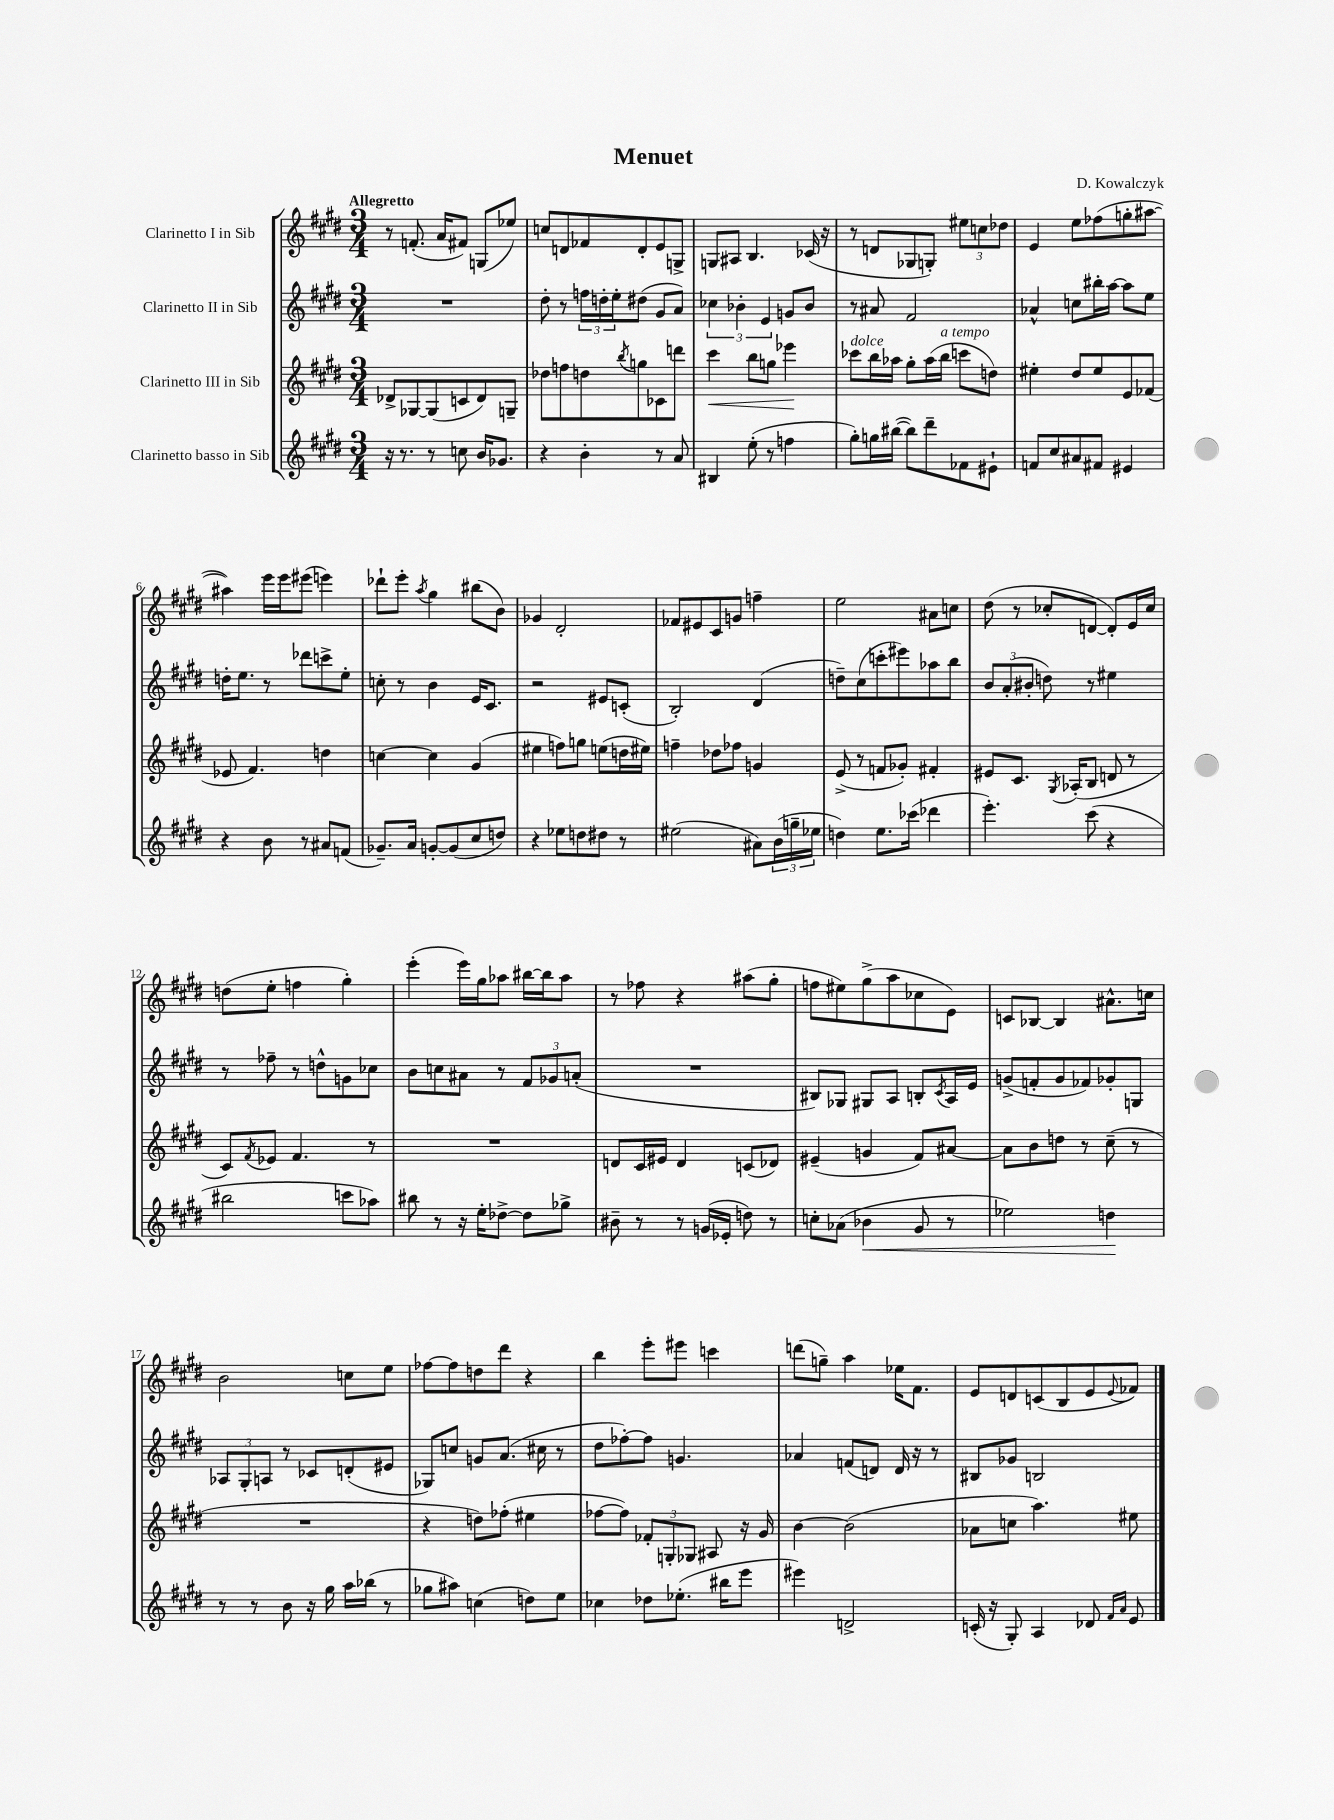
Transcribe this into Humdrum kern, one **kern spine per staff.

**kern	**kern	**kern	**kern
*staff4	*staff3	*staff2	*staff1
*clefG2	*clefG2	*clefG2	*clefG2
*k[f#c#g#d#]	*k[f#c#g#d#]	*k[f#c#g#d#]	*k[f#c#g#d#]
*M3/4	*M3/4	*M3/4	*M3/4
16r	8d-^	2.r	8r
8.r	.	.	.
.	[8G-	.	(8.f'
8r	(8G-]	.	.
.	.	.	16a
8cc	8c	.	8f#)
16b	8d-)	.	(8G
8.g-	.	.	.
.	8G~	.	8ee-)
=	=	=	=
4r	8dd-	8dd#'	8cc
.	8ff	8r	8d
4b'	8dd	24ff	8f-
.	.	24dd'	.
.	.	24ee'	.
.	8qbb	.	.
.	8gg	(8dd#	8d'
8r	8c-	8g#	8e
8a	8ddd	8a)	8G^
=	=	=	=
4B#	4ccc#	6cc-	8G
.	.	.	8A#
.	.	6b-'	.
(8ee'	8bb	.	4.B
.	.	6e	.
8r	8gg	.	.
4ff	4eee-	8g	.
.	.	8b-	(16c-
.	.	.	16r
=	=	=	=
8gg#')	8ccc-	8r	8r
16gg	16bb	8a#	8d
([16bb#	16aa-	.	.
8bb#])	8gg#'	2f#	8G-
8ddd#~	(16aa-	.	8G')
.	16bb	.	.
8f-	8ccc	.	12ee#
.	.	.	12cc
8e#`	8dd)	.	.
.	.	.	12dd-
=	=	=	=
8f	4ee#'	4a-^^	4e
8cc#	.	.	.
8a#	8dd#	8cc	8ee
8f#	8ee#	16bb#'	(8ff-
.	.	[16aa	.
4e#	8e	8aa]	8gg'
.	(8f-	8ee	[8aa#
=	=	=	=
4r	8e-	16dd'	4aa#])
.	.	8.ee	.
.	4.f#)	.	.
8b	.	8r	16eee
.	.	.	16eee
8r	.	8ddd-	(8eee#
8a#	4dd	8ccc^	4eee)
(8f	.	8ee'	.
=	=	=	=
8.g-~)	[4cc	8cc'	8ddd-`
.	.	8r	8eee'
16a	.	.	.
.	.	.	8qaa
[8g'	4cc]	4b	4gg#
(8g]	.	.	.
8cc#	(4g#	16e	(8bb#
.	.	8.c#	.
8dd)	.	.	8b)
=	=	=	=
4r	4ee#	2r	4g-
8ee-	8ff)	.	2d#'
8dd	8gg	.	.
8dd#	(8ee	8e#	.
8r	16dd	(8c'	.
.	16ee#)	.	.
=	=	=	=
(2ee#	4ff~	2B')	8f-
.	.	.	8e#
.	8dd-	.	8c#
.	8ff-	.	8g
8a#)	4g	(4d#	4ff~
(24b	.	.	.
24gg~	.	.	.
24ee-	.	.	.
=	=	=	=
4dd)	(8e^	8dd~)	2ee
.	8r	(8cc#	.
8.ee	8f	8ccc'	.
.	8g-')	8eee#)	.
(16ccc-	.	.	.
4ddd-	4f#'	8aa-	8a#
.	.	8bb	8cc
=	=	=	=
4.eee')	8e#	12b	(8dd#
.	.	(12a'	.
.	8.c#	.	8r
.	.	12b#'	.
.	.	8dd)	8cc-'
.	8qG#	.	.
.	(16A-'	.	.
(8ccc#	8B	8r	[8d
4r	8d	4ee#	8d'])
.	8r	.	16e
.	.	.	16cc-
=	=	=	=
2bb#	8c#)	8r	(8dd
.	8qf#	.	.
.	8e-	8ff-~	8ee'
.	4.f#	8r	4ff
.	.	8dd^^	.
8ccc	.	8g	4gg#')
8aa-)	8r	8cc-	.
=	=	=	=
8bb#	2.r	8b	(4eee'
8r	.	8cc	.
16r	.	8a#	16eee)
16ee'	.	.	16gg#
[8dd-^	.	8r	8aa-
8dd-]	.	12f#	[16bb#
.	.	.	16bb#]
.	.	12g-	.
8gg-^	.	.	8aa-
.	.	(12a'	.
=	=	=	=
8b#~	8d	2.r	8r
8r	16c#	.	8ff-
.	16e#	.	.
8r	4d	.	4r
(16g	.	.	.
16e-'	.	.	.
8dd)	(8c	.	(8aa#
8r	8d-)	.	8gg#'
=	=	=	=
8cc'	(4e#~	8B#)	8ff
(8a-	.	8G-	8ee#)
4b-	4g	8G#	(8gg#^
.	.	8A	8aa
8g#	8f#)	8B'	8cc-
.	.	8qc#	.
8r	[8a#	16A	8e)
.	.	16e	.
=	=	=	=
2ee-)	8a#]	(8g^	8c
.	8b	8f'	[8B-
.	8dd	8g	4B-]
.	8r	8f-)	.
4dd	(8cc#~	8g-'	8.a#^^
.	8r	8G	.
.	.	.	16cc
=	=	=	=
8r	2.r	12A-	2b
.	.	12G#'	.
8r	.	.	.
.	.	12A	.
8b	.	8r	.
16r	.	8c-	.
16gg#	.	.	.
16aa	.	(8d'	8cc
(16bb-	.	.	.
8r	.	8e#	8ee
=	=	=	=
8gg-	4r	8G-)	[8ff-
8aa#)	.	8cc	8ff-]
(4cc	8dd)	8g	8dd
.	(8ff-'	(8.a	8ddd#
8dd)	4ee#	.	4r
.	.	16cc#	.
8ee	.	8r	.
=	=	=	=
4cc-	[8ff-	8dd#	4bb
.	8ff-])	[8ff-')	.
8dd-	12f-'	8ff-]	8eee'
.	12G'	.	.
(8.ee-'	.	4.g	8eee#
.	12G-	.	.
.	8A#	.	4ccc
16bb#	.	.	.
8eee	16r	.	.
.	16g#	.	.
=	=	=	=
4eee#)	[4b	4a-	(8ddd
.	.	.	8gg~)
2d^	(2b]	(8f	4aa
.	.	8d)	.
.	.	16d	16ee-
.	.	16r	8.f#
.	.	8r	.
=	=	=	=
(16c'	8a-	8B#	8e
16r	.	.	.
8G#')	8cc	8g-	8d
4A	4.aa)	2B	(8c
.	.	.	8B
8d-	.	.	8e
16qqf#	.	.	.
16qqa	.	.	8qqe
8e	8ee#	.	8f-)
==	==	==	==
*-	*-	*-	*-
